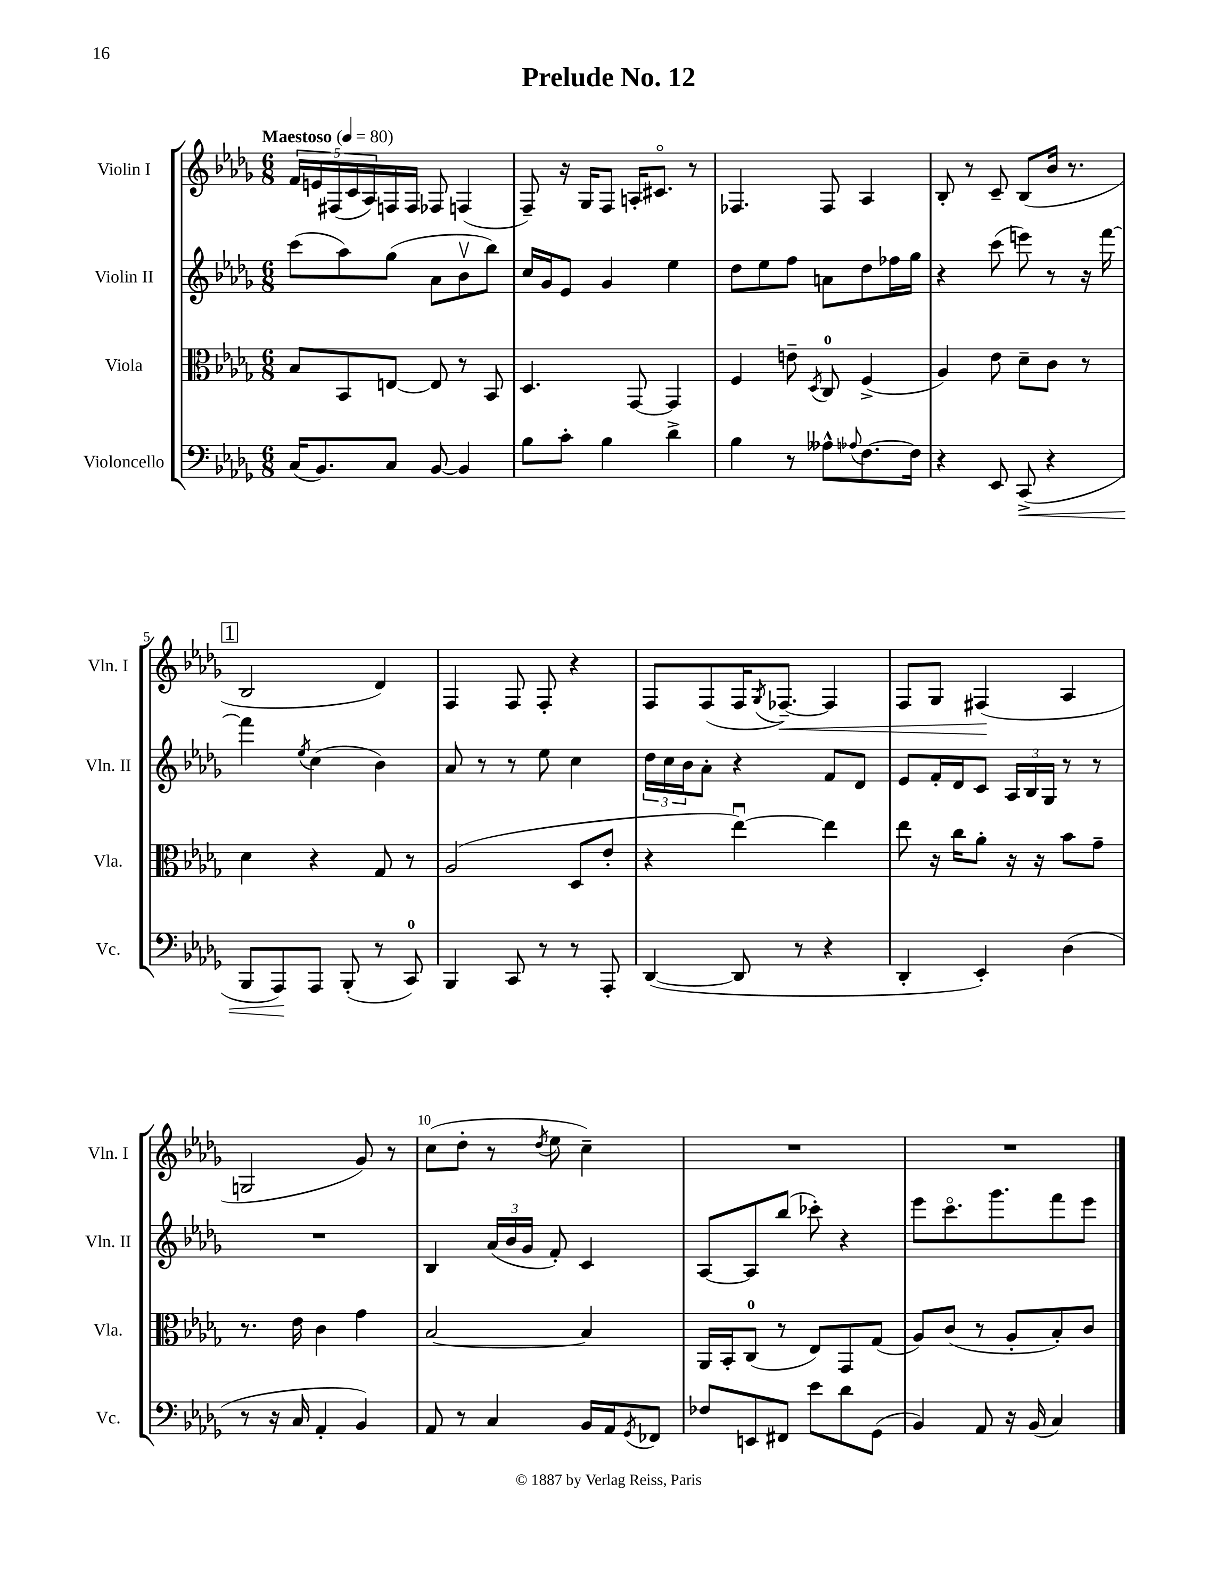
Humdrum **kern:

**kern	**kern	**kern	**kern
*staff4	*staff3	*staff2	*staff1
*clefF4	*clefC3	*clefG2	*clefG2
*k[b-e-a-d-g-]	*k[b-e-a-d-g-]	*k[b-e-a-d-g-]	*k[b-e-a-d-g-]
*M6/8	*M6/8	*M6/8	*M6/8
*MM80	*MM80	*MM80	*MM80
(16C	8B-	(8ccc	20f
.	.	.	20e
8.BB-)	.	.	.
.	.	.	(20F#
.	8BB-	8aa-)	.
.	.	.	20c
.	.	.	20A-)
8C	[8E	(8gg-	16F
.	.	.	16F
[8BB-	8E]	8a-	8F-
4BB-]	8r	8b-v	(4F
.	8BB-	8bb-)	.
=	=	=	=
8B-	4.D-	16cc	8F~)
.	.	16g-	.
8c'	.	8e-	16r
.	.	.	16G-
4B-	.	4g-	8F
.	[8GG-	.	16A'
.	.	.	8.c#o
4d-^	4GG-]	4ee-	.
.	.	.	8r
=	=	=	=
4B-	4F	8dd-	4.F-
.	.	8ee-	.
8r	8e~	8ff	.
.	8qD-	.	.
8A--^^	8C	8a	8F-
8qqA-	.	.	.
[8.F	(4F^	8dd-	4A-
.	.	16ff-	.
16F]	.	16gg-	.
=	=	=	=
4r	4A-)	4r	8B-'
.	.	.	8r
8EE-	8e-	(8ccc	8c~
(8CC^	8d-~	8eee)	(8B-
4r	8c	8r	16b-
.	.	.	8.r
.	8r	16r	.
.	.	[16fff	.
=	=	=	=
8BBB-	4d-	4fff]	2B-
8AAA-)	.	.	.
.	.	8qee-	.
8AAA-	4r	(4cc	.
(8BBB-'	.	.	.
8r	8G-	4b-)	4d-)
8CC)	8r	.	.
=	=	=	=
4BBB-	(2A-	8a-	4F
.	.	8r	.
8CC	.	8r	8F
8r	.	8ee-	8F'
8r	8D-	4cc	4r
8AAA-'	8e-'	.	.
=	=	=	=
([4DD-	4r	24dd-	8F
.	.	24cc	.
.	.	24b-	.
.	.	8a-'	(8F
8DD-]	[4ee-u)	4r	16F
.	.	.	8qG-
.	.	.	[8.F-~)
8r	.	.	.
4r	4ee-]	8f	4F-]
.	.	8d-	.
=	=	=	=
4DD-'	8ee-	8e-	8F
.	16r	16f'	8G-
.	16cc	16d-	.
4EE-')	8a-'	8c	(4F#
.	16r	24A-	.
.	.	24B-	.
.	16r	.	.
.	.	24G-	.
(4D-	8b-	8r	4A-
.	8g-~	8r	.
=	=	=	=
8r	8.r	2.r	2G
16r	.	.	.
16C	16e-	.	.
4AA-'	4c	.	.
4BB-)	4g-	.	8g-)
.	.	.	8r
=	=	=	=
8AA-	[2B-	4B-	(8cc
8r	.	.	8dd-'
4C	.	(24a-	8r
.	.	24b-	.
.	.	24g-	.
.	.	.	8qdd-
.	.	8f')	8ee-
16BB-	4B-]	4c	4cc~)
16AA-	.	.	.
8qGG-	.	.	.
8FF-	.	.	.
=	=	=	=
8F-	16AA-	[8A-	2.r
.	16BB-'	.	.
8EE	(8C	8A-]	.
8FF#	8r	(8bb-	.
8e-	8E-)	8ccc-')	.
8d-	8GG-	4r	.
(8GG-	(8G-	.	.
=	=	=	=
4BB-)	8A-)	8eee-	2.r
.	(8c	8.ccco	.
8AA-	8r	.	.
.	.	8.ggg-	.
16r	8A-'	.	.
(16BB-	.	.	.
4C)	8B-')	8fff	.
.	8c	8eee-	.
==	==	==	==
*-	*-	*-	*-
